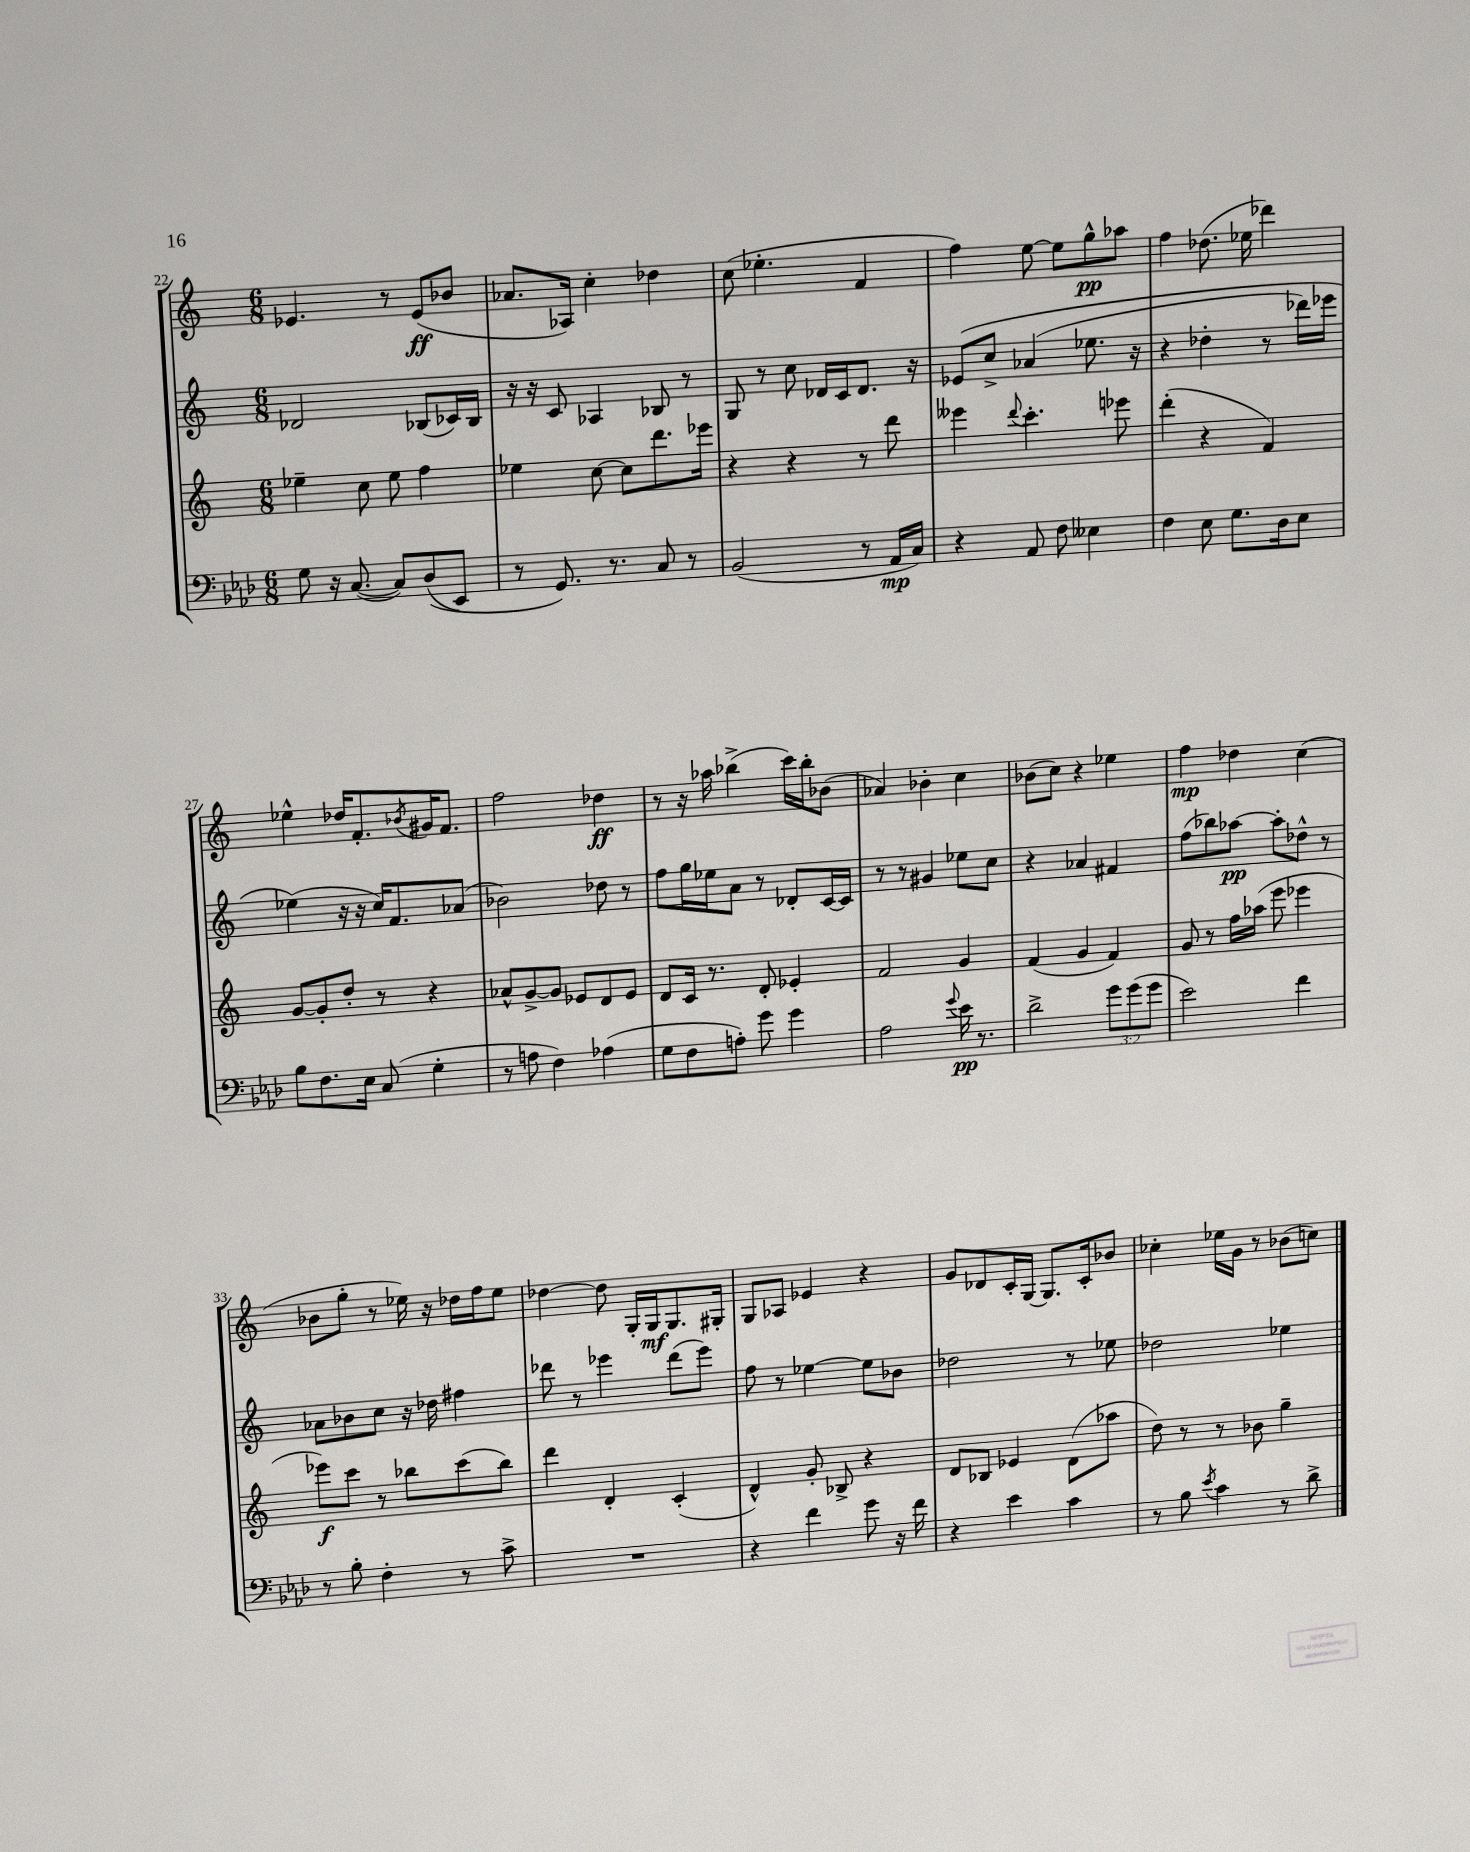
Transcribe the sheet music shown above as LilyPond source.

<<
\new StaffGroup <<
\new Staff = "s0" {
    \clef treble \key c \major \numericTimeSignature \time 6/8
    ees'4. r8 ees'8\ff( bes'8 |
    aes'8. aes16) c''4-. des''4 |
    c''8( ees''4.-. f'4 |
    f''4) e''8~ e''8 g''8-^\pp aes''8 |
    f''4 des''8.( ees''16 des'''4) |
    ees''4-^ des''16 f'8.-. \acciaccatura { bes'8 } gis'16 f'8. |
    f''2 des''4\ff |
    r8 r16 aes''16 bes''4->( c'''16) bes''16-. bes'8( |
    aes'4) bes'4-. c''4 |
    bes'8( c''8) r4 ees''4 |
    f''4\mp des''4 c''4( |
    bes'8 g''8-. r8 ees''16) r16 des''16 f''16 ees''8 |
    des''4~ des''8 g16-. g16\mf g8. gis16-. |
    g8 aes8 ees'4 r4 |
    g'8 des'8 c'16-. g16~ g8. c'16-. bes'8 |
    ces''4-. ees''16 g'16 r8 bes'8( c''8) \bar "|." |
}
\new Staff = "s1" {
    \clef treble \key c \major \numericTimeSignature \time 6/8
    des'2 bes8( ces'16) bes16 |
    r16 r16 c'8 aes4 bes8 r8 |
    g8 r8 c''8 des'16 c'16 des'8. r16 |
    ees'8\( c''8-> aes'4( ees''8. r16 |
    r4 des''4-. r8 des'''16) ees'''16 |
    ees''4(\) r16 r16 c''16) f'8. aes'8( |
    bes'2) des''8 r8 |
    f''8 g''16 ees''16 a'8 r8 des'8-. c'16~ c'16 |
    r8 r8 gis'4 ees''8 c''8 |
    r4 aes'4 fis'4 |
    f''8( bes''8) aes''8~\pp aes''8-. des''8-^ r8 |
    aes'8 bes'8 c''8 r16 des''16 fis''4 |
    des'''8 r8 ees'''4 des'''8( ees'''8) |
    f''8 r8 ees''4~ ees''8 bes'8 |
    des''2 r8 ees''8 |
    des''2 ees''4 \bar "|." |
}
\new Staff = "s2" {
    \clef treble \key c \major \numericTimeSignature \time 6/8
    ees''4-- c''8 ees''8 f''4 |
    ees''4 c''8~ c''8 d'''8. ees'''16 |
    r4 r4 r8 d'''8 |
    eeses'''4 \appoggiatura { d'''8 } c'''4.-. ees'''8 |
    d'''4-.( r4 f'4) |
    g'8~ g'8-. d''8-. r8 r4 |
    aes'8-^ g'8~-> g'8 ees'8 d'8 ees'8 |
    d'8 c'16 r8. d'8-. ees'4-. |
    f'2 g'4 |
    f'4( g'4 f'4) |
    g'8 r8 f''16 aes''16( e'''8 ees'''4 |
    ees'''8\f) c'''8 r8 bes''8 c'''8( bes''8) |
    d'''4 d'4-. c'4-.( |
    d'4-^) g'8-. bes8-> r4 |
    d'8 bes8 ees'4 d'8( aes''8 |
    d''8) r8 r8 bes'8 g''4-- \bar "|." |
}
\new Staff = "s3" {
    \clef bass \key aes \major \numericTimeSignature \time 6/8 \override Staff.TupletNumber.text = #tuplet-number::calc-fraction-text
    g8 r16 c8.~( c8) des8(\( ees,8) |
    r8 g,8.\) r8. c8 r8 |
    bes,2( r8 aes,16\mp c16) |
    r4 aes,8 f8 eeses4 |
    f4 ees8 g8. des16 ees8 |
    bes8 f8. ees16 c8( g4-. |
    r8 a8 f4) aes4( |
    g8 f8 a8-.) g'8 g'4 |
    aes2 \appoggiatura { g'8 } ees'16\pp r8. |
    des'2-> \tuplet 3/2 { g'8 g'8( g'8 } |
    ees'2) f'4 |
    r8 bes8-. f4-. r8 c'8-> |
    R2. |
    r4 f'4 g'8 r16 f'16 |
    r4 ees'4 c'4 |
    r8 bes8 \acciaccatura { ees'8 } c'4 r8 des'8-> \bar "|." |
}
>>
>>
\layout { \context { \Score currentBarNumber = #22 } }
